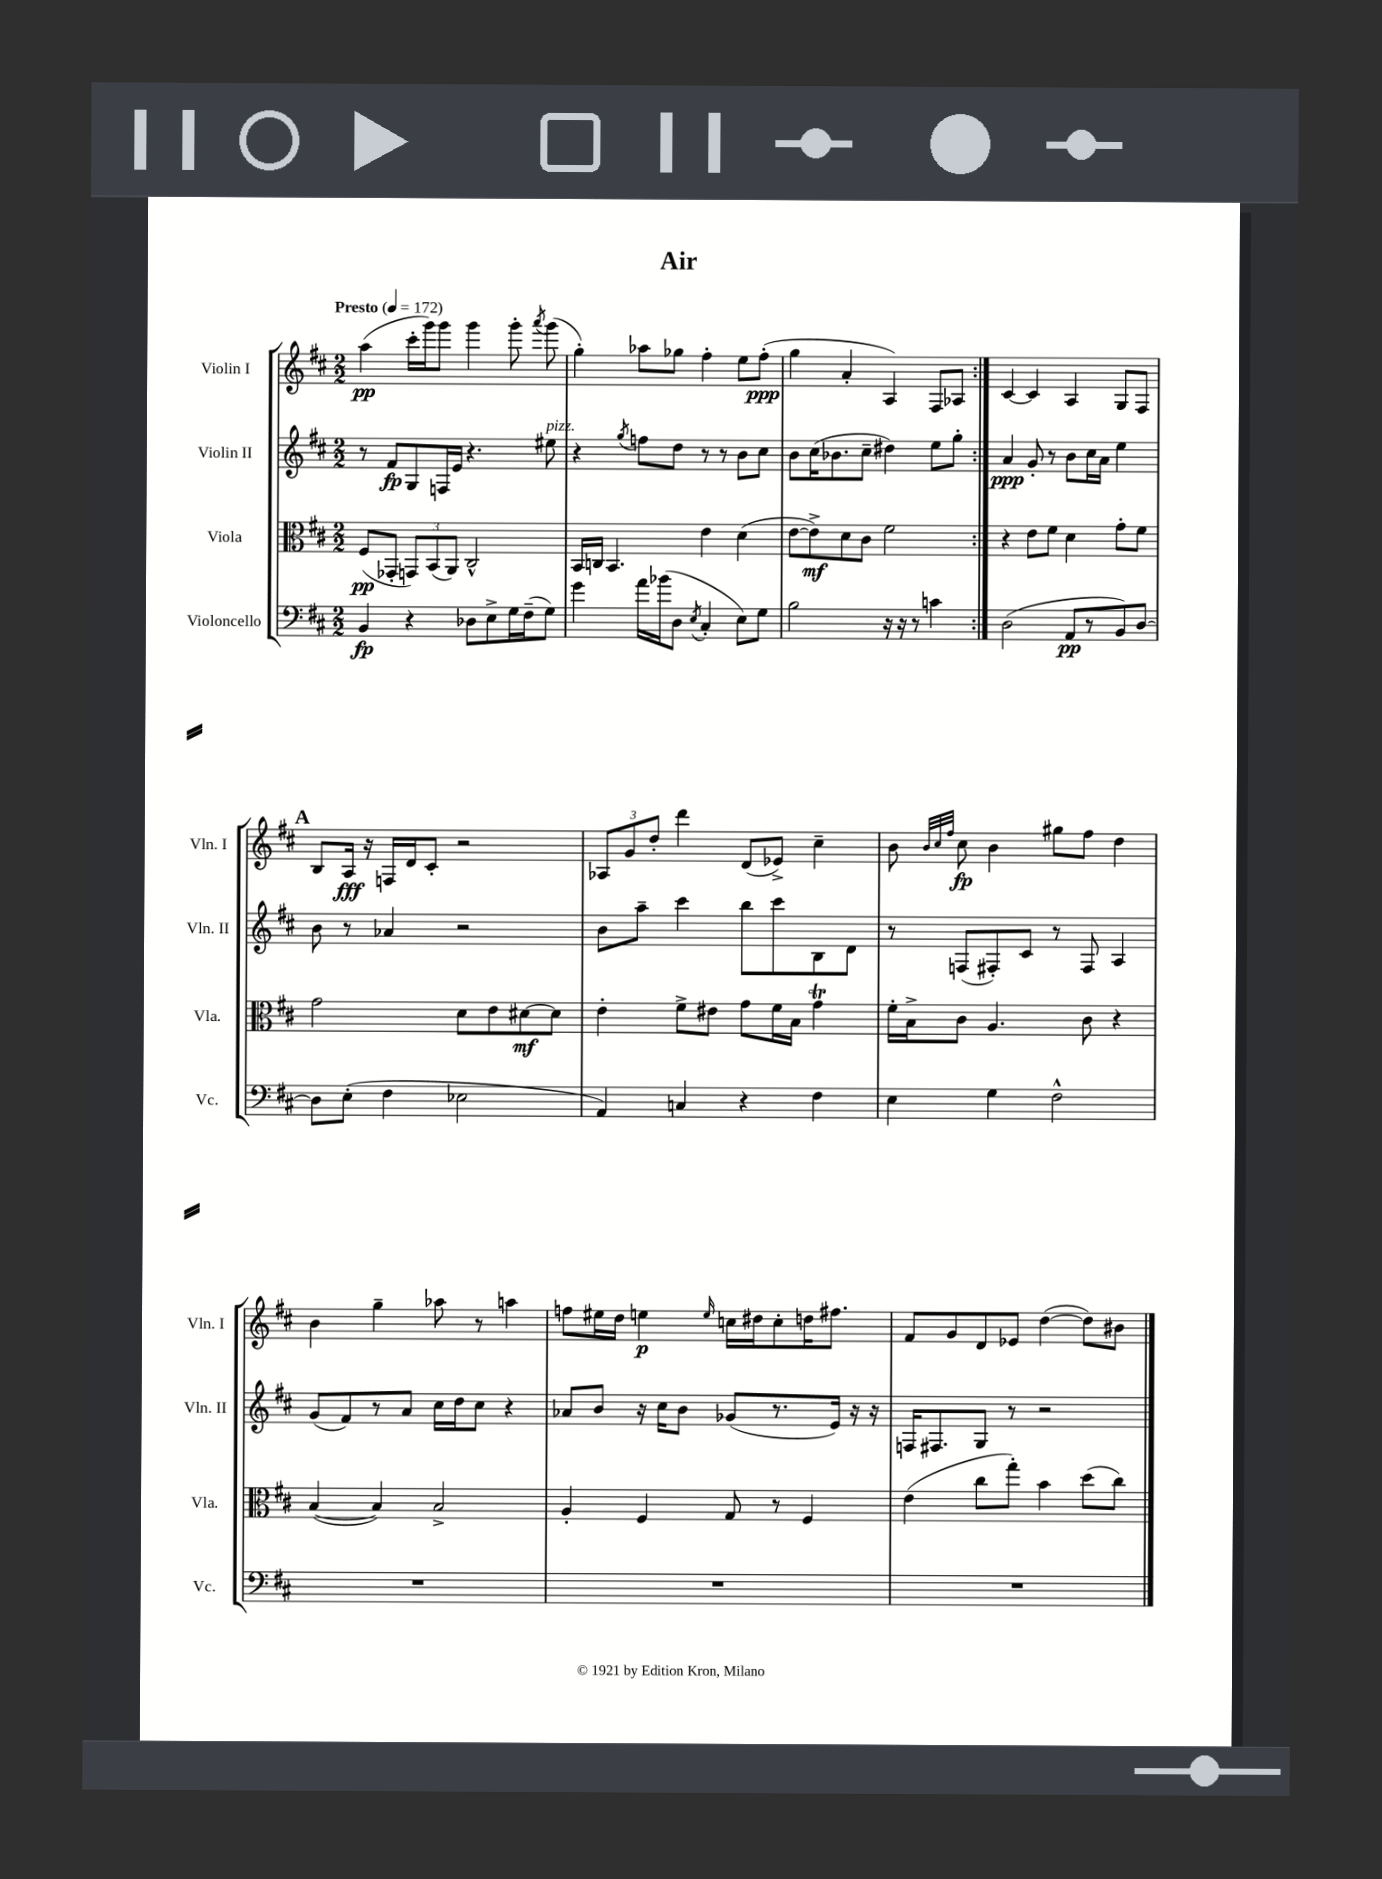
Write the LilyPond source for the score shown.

\header { title = "Air" }
<<
\new StaffGroup <<
\new Staff = "s0" \with { instrumentName = "Violin I" shortInstrumentName = "Vln. I" } {
    \clef treble \key d \major \numericTimeSignature \time 2/2 \tempo "Presto" 4 = 172
    \autoBeamOff \repeat volta 2 { a''4\pp( cis'''16[-. g'''16) g'''8] g'''4 g'''8-. \acciaccatura { a'''8 } g'''8( |
    g''4-.) aes''8[ ges''8] fis''4-. e''8[ fis''8]-.\ppp( |
    g''4 a'4-. a4) fis8[ aes8] | }
    cis'4~ cis'4 a4 g8[ fis8] |
    \mark \markup { \bold "A" } b8[ a16]\fff r16 f16[ d'16 cis'8]-. r2 |
    \tuplet 3/2 { aes8[ g'8 d''8]-. } d'''4 d'8[( ees'8]->) cis''4-- |
    b'8 \grace { b'32[ cis''32 fis''32] } cis''8\fp b'4 gis''8[ fis''8] d''4 |
    b'4 g''4-- aes''8 r8 a''4 |
    f''8[ eis''16 d''16] e''4\p \grace { e''16 } c''16[ dis''16 c''8-. d''16 fis''8.] |
    fis'8[ g'8 d'8 ees'8] d''4~( d''8[) bis'8] \bar "|." |
}
\new Staff = "s1" \with { instrumentName = "Violin II" shortInstrumentName = "Vln. II" } {
    \clef treble \key d \major \numericTimeSignature \time 2/2
    \autoBeamOff \repeat volta 2 { r8 fis'8[\fp g8 f16 e'16] r4. eis''8^\markup { \italic "pizz." } |
    r4 \acciaccatura { g''8 } f''8[ d''8] r8 r8 b'8[ cis''8] |
    b'8[ cis''16( bes'8. cis''8]-- dis''4) e''8[ g''8]-. | }
    a'4\ppp g'8-. r8 b'8[ cis''16 a'16] e''4 |
    \mark \markup { \bold "A" } b'8 r8 aes'4 r2 |
    b'8[ a''8]-- cis'''4 b''8[ cis'''8 b8 d'8] |
    r8 f8[( fis8-.) cis'8] r8 fis8 a4 |
    g'8[( fis'8) r8 a'8] cis''16[ d''16 cis''8] r4 |
    aes'8[ b'8] r16 cis''16[ b'8] ges'8[( r8. e'16]) r16 r16 |
    f16[ fis8. g8] r8 r2 \bar "|." |
}
\new Staff = "s2" \with { instrumentName = "Viola" shortInstrumentName = "Vla." } {
    \clef alto \key d \major \numericTimeSignature \time 2/2
    \autoBeamOff \repeat volta 2 { fis8[\pp( ges,8]-. \tuplet 3/2 { g,8[) b,8( a,8]) } cis2-^ |
    b,16[ c16] b,4. e'4 d'4( |
    e'8[~ e'8->\mf) d'8 cis'8] fis'2 | }
    r4 e'8[ fis'8] d'4 g'8[-. fis'8] |
    \mark \markup { \bold "A" } g'2 d'8[ e'8 dis'8~\mf dis'8] |
    e'4-. fis'8[-> eis'8] g'8[ fis'16 b16] g'4\trill |
    fis'16[-. b16-> cis'8] a4. cis'8 r4 |
    b4~( b4) b2-> |
    a4-. fis4 g8 r8 fis4 |
    e'4( cis''8[ g''8]-.) b'4 d''8[( cis''8]) \bar "|." |
}
\new Staff = "s3" \with { instrumentName = "Violoncello" shortInstrumentName = "Vc." } {
    \clef bass \key d \major \numericTimeSignature \time 2/2
    \autoBeamOff \repeat volta 2 { b,4\fp r4 des8[ e8-> g16 fis16--( g8]) |
    g'4 a'16[ bes'16( d8] \acciaccatura { e8 } cis4-. e8[) g8] |
    b2 r16 r16 r8 c'4 | }
    d2( a,8[\pp r8 b,8) d8]~ |
    \mark \markup { \bold "A" } d8[ e8]-.( fis4 ees2 |
    a,4) c4 r4 fis4 |
    e4 g4 fis2-^ |
    R1 |
    R1 |
    R1 \bar "|." |
}
>>
>>
\layout { \context { \Score \remove "Bar_number_engraver" } }
